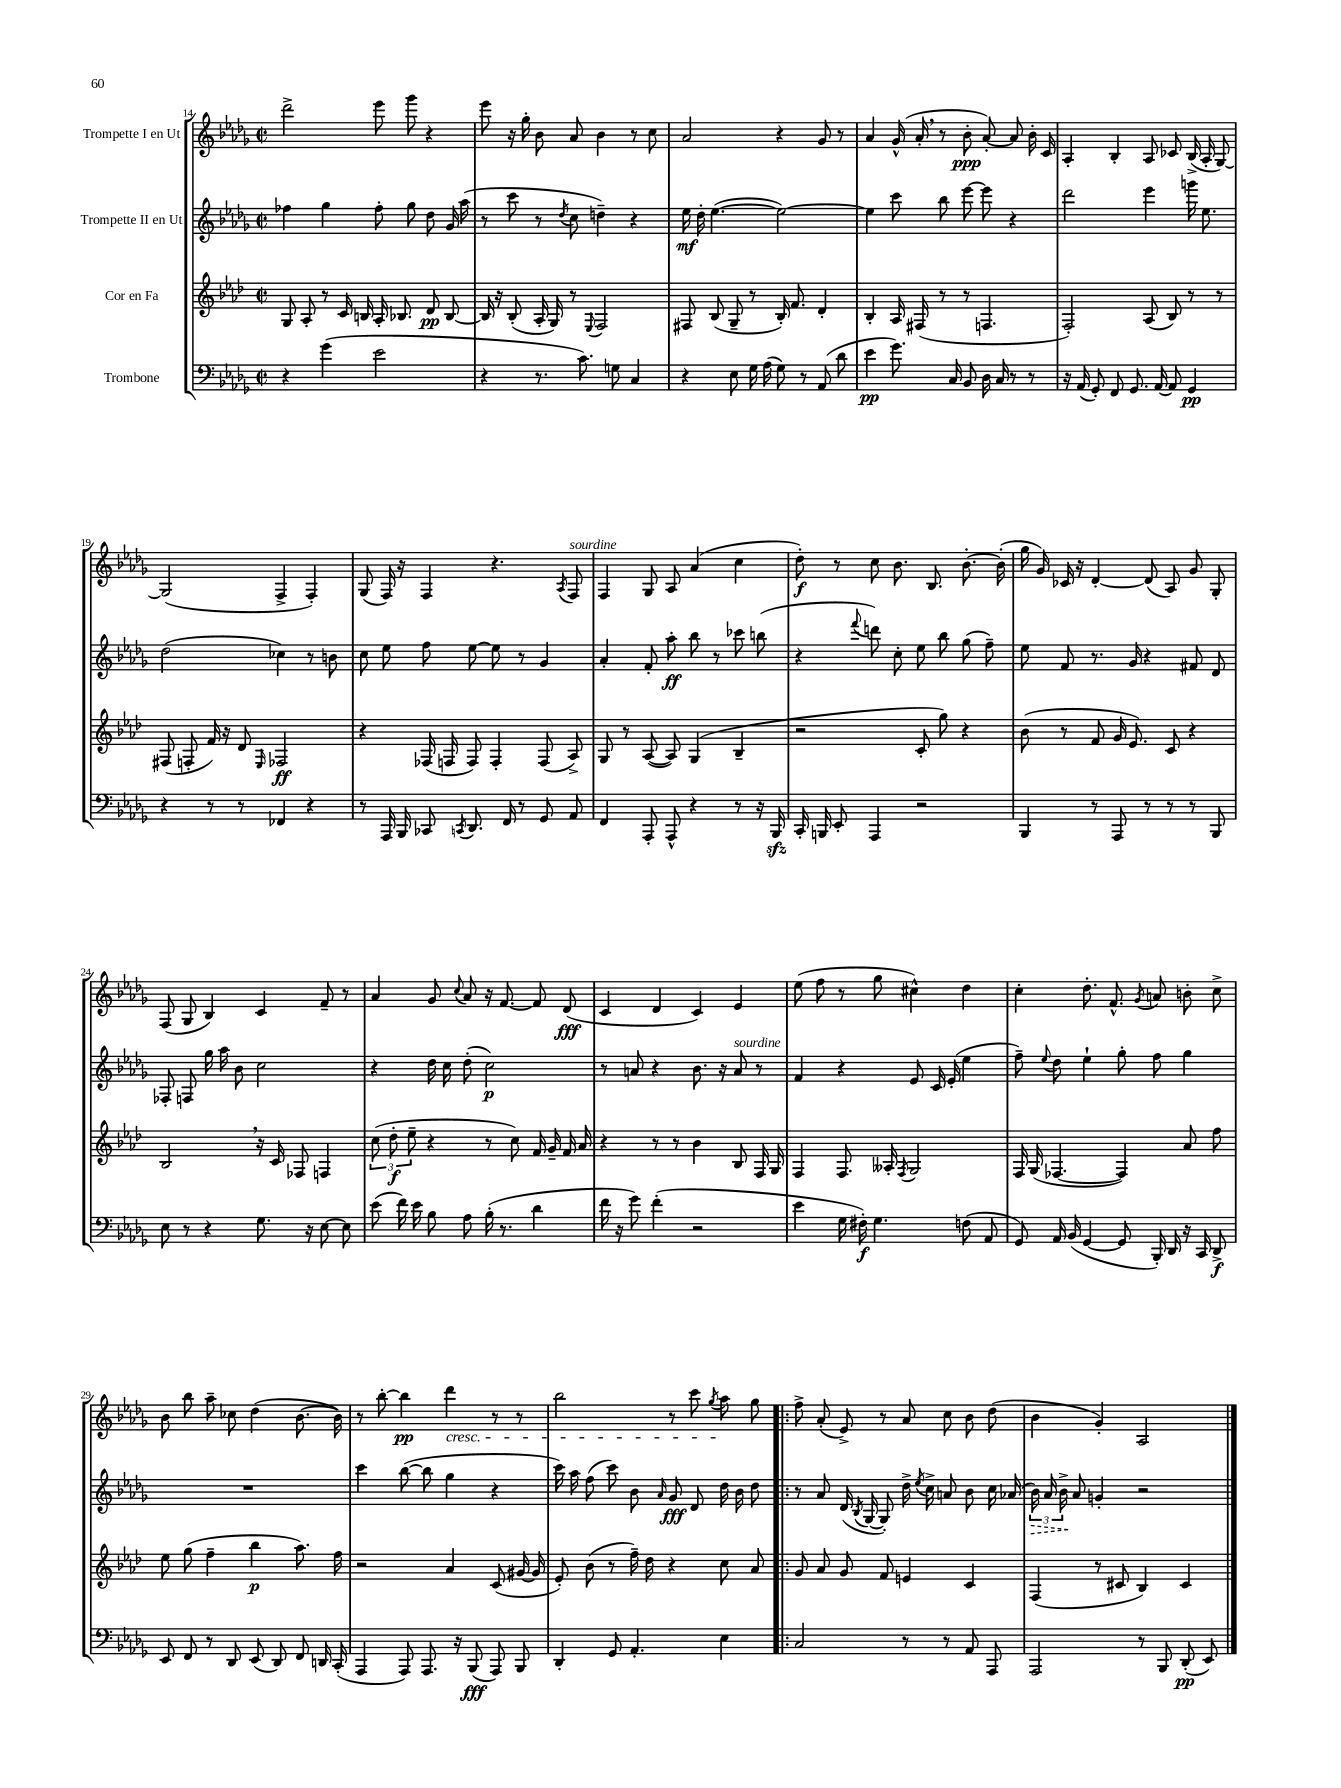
<<
\new StaffGroup <<
\new Staff = "s0" \with { instrumentName = "Trompette I en Ut" } {
    \clef treble \key des \major \defaultTimeSignature \time 2/2
    \autoBeamOff des'''2-> ees'''8 ges'''8 r4 |
    ees'''8 r16 ges''16-. bes'8 aes'8 bes'4 r8 c''8 |
    aes'2 r4 ges'8 r8 |
    aes'4 ges'16-^( aes'16-. \breathe r8 bes'8-.\ppp aes'8~-.) aes'8 bes'16-. c'16 |
    aes4-. bes4-. aes8 ces'8 bes16->( aes16-. ges8~) |
    ges2( f4-> f4-.) |
    ges8( f16) r16 f4 r4. \acciaccatura { aes8 } f8^\markup { \italic "sourdine" } |
    f4 ges8 aes8 aes'4( c''4 |
    des''8-.\f) r8 c''8 bes'8. bes8. bes'8.~-. bes'16-.( |
    ges''16 ges'16) ces'16 r16 des'4~-. des'8( aes8) ges'8 ges8-. |
    f8( ges8 bes4) c'4 f'8-- r8 |
    aes'4 ges'8 \appoggiatura { c''8 } aes'8 r16 f'8.~ f'8 des'8\fff( |
    c'4 des'4 c'4) ees'4 |
    ees''8( f''8 r8 ges''8 cis''4-^) des''4 |
    c''4-. des''8.-. f'8.-^ \acciaccatura { ges'8 } a'8 b'8-. c''8-> |
    bes'8 bes''8 aes''8-- ces''8 des''4( bes'8.~ bes'16) |
    r8 bes''8~-. bes''4\pp des'''4\cresc r8 r8 |
    bes''2 r8 c'''8 \acciaccatura { ges''8 } aes''8\! ges''8 |
    \bar ".|:" f''8-> aes'8-.( ees'8->) r8 aes'8 c''8 bes'8 des''8( |
    bes'4 ges'4-.) aes2 \bar "|." |
}
\new Staff = "s1" \with { instrumentName = "Trompette II en Ut" } {
    \clef treble \key des \major \defaultTimeSignature \time 2/2
    \autoBeamOff fes''4 ges''4 fes''8-. ges''8 des''8 ges'16 aes''16( |
    r8 c'''8 r8 \acciaccatura { des''8 } c''8 d''4--) r4 |
    ees''16\mf des''16-. ees''4.~( ees''2~) |
    ees''4 c'''8 bes''8 ees'''8~ ees'''8 r4 |
    des'''2 ees'''4 g'''16 ees''8. |
    des''2( ces''4) r8 b'8 |
    c''8 ees''8 f''8 ees''8~ ees''8 r8 ges'4 |
    aes'4-. f'8-. aes''8-.\ff bes''8 r8 ces'''8 b''8( |
    r4 \appoggiatura { f'''8 } d'''8) c''8-. ees''8 bes''8 ges''8( f''8--) |
    ees''8 f'8 r8. ges'16 r4 fis'8 des'8 |
    fes8-. f8 ges''16 aes''16 bes'8 c''2 |
    r4 des''16 c''16 des''8-.( c''2\p) |
    r8 a'8 r4 bes'8. r16 a'8^\markup { \italic "sourdine" } r8 |
    f'4 r4 ees'8 c'16 ees'16-.( ees''4 |
    f''8--) \appoggiatura { ees''8 } des''8 ees''4-! ges''8-. f''8 ges''4 |
    R1 |
    c'''4 bes''8~( bes''8 ges''4 r4 |
    c'''16) aes''16 f''8( c'''8) bes'8 \grace { aes'16 } ges'8\fff des'8 des''16 bes'16 des''8 |
    \bar ".|:" r8 aes'8 des'16( \acciaccatura { bes8 } ges16~ ges8-.) des''16-> \acciaccatura { ees''8 } c''16-> a'8 bes'8 c''16 aes'16( |
    \tuplet 3/2 { \once \override Hairpin.style = #'dashed-line bes'16\>) aes'16 bes'16->\! } aes'8 g'4-. r2 \bar "|." |
}
\new Staff = "s2" \with { instrumentName = "Cor en Fa" } {
    \clef treble \key aes \major \defaultTimeSignature \time 2/2
    \autoBeamOff g8 aes8-. r8 c'16 b16 aes16-. bes8. des'8\pp bes8~ |
    bes16 r16 bes8-.( aes16-. g16) r8 \appoggiatura { ees8 } f2 |
    fis8 bes8( g8-- r8 bes16-.) f'8. des'4-. |
    bes4-. aes16 fis16( r8 r8 f4. |
    f2-.) aes8( bes8) r8 r8 |
    fis8( f8-. f'16) r16 des'8 \grace { ees16 } fes2\ff |
    r4 fes16( f16 f8) f4-. f8( aes8->) |
    g8 r8 aes8~( aes8) g4( bes4-- |
    r2 c'8-. g''8) r4 |
    bes'8( r8 f'8 g'16 ees'8.) c'8 r4 |
    bes2 \breathe r16 c'16 fes8 f4 |
    \tuplet 3/2 { c''8( des''8-.\f ees''8-- } r4 r8 c''8) f'16 g'16-- f'16 aes'16 |
    r4 r8 r8 bes'4 bes8 f16 g16 |
    f4 f8. aeses16-. \acciaccatura { f8 } g2 |
    f16 g16( fes4.~ fes4) aes'8 f''8 |
    ees''8 g''8( f''4-- bes''4\p aes''8.) f''16 |
    r2 aes'4 c'8( gis'16~ gis'16 |
    ees'8-.) bes'8( r8 f''16--) des''16 r4 c''8 aes'8 |
    \bar ".|:" g'8 aes'8 g'8 f'8 e'4 c'4 |
    f4( r8 cis'8 bes4) cis'4 \bar "|." |
}
\new Staff = "s3" \with { instrumentName = "Trombone" } {
    \clef bass \key des \major \defaultTimeSignature \time 2/2
    \autoBeamOff r4 ges'4( ees'2 |
    r4 r8. c'8.) g8 c4 |
    r4 ees8 ges16 aes16( ges8) r8 aes,8( des'8 |
    ees'4\pp ges'8.) c16 bes,8 des16 c16 r8 r8 |
    r16 aes,16( ges,8-.) f,8 ges,8. aes,16~ aes,8 ges,4\pp |
    r4 r8 r8 fes,4 r4 |
    r8 aes,,16 bes,,16 ces,8 \acciaccatura { c,8 } des,8. f,16 r8 ges,8 aes,8 |
    f,4 aes,,8-. aes,,8-^ r4 r8 r16 bes,,16\sfz |
    c,16-. b,,16 ees,8-. aes,,4 r2 |
    bes,,4 r8 aes,,8 r8 r8 r8 bes,,8 |
    ees8 r8 r4 ges8. r16 ees8~ ees8 |
    ees'8( f'16) ees'16 bes8 aes8 bes16-.( r8. des'4 |
    f'16 r16 ges'8) f'4-.( r2 |
    ees'4 ges16 fis16-.\f) ges4. f8( aes,8 |
    ges,8) aes,16 bes,16( ges,4~ ges,8 bes,,16-.) des,16 r16 c,16 des,8->\f |
    ees,8 f,8 r8 des,8 ees,8( des,8) f,8 d,16 c,16-.( |
    aes,,4 aes,,8) aes,,8. r16 bes,,8\fff( aes,,8) bes,,8 |
    des,4-. ges,8 aes,4.-. ees4 |
    \bar ".|:" c2 r8 r8 aes,8 aes,,8 |
    aes,,2 r8 bes,,8 des,8-.\pp( ees,8) \bar "|." |
}
>>
>>
\layout { \context { \Score currentBarNumber = #14 } }
